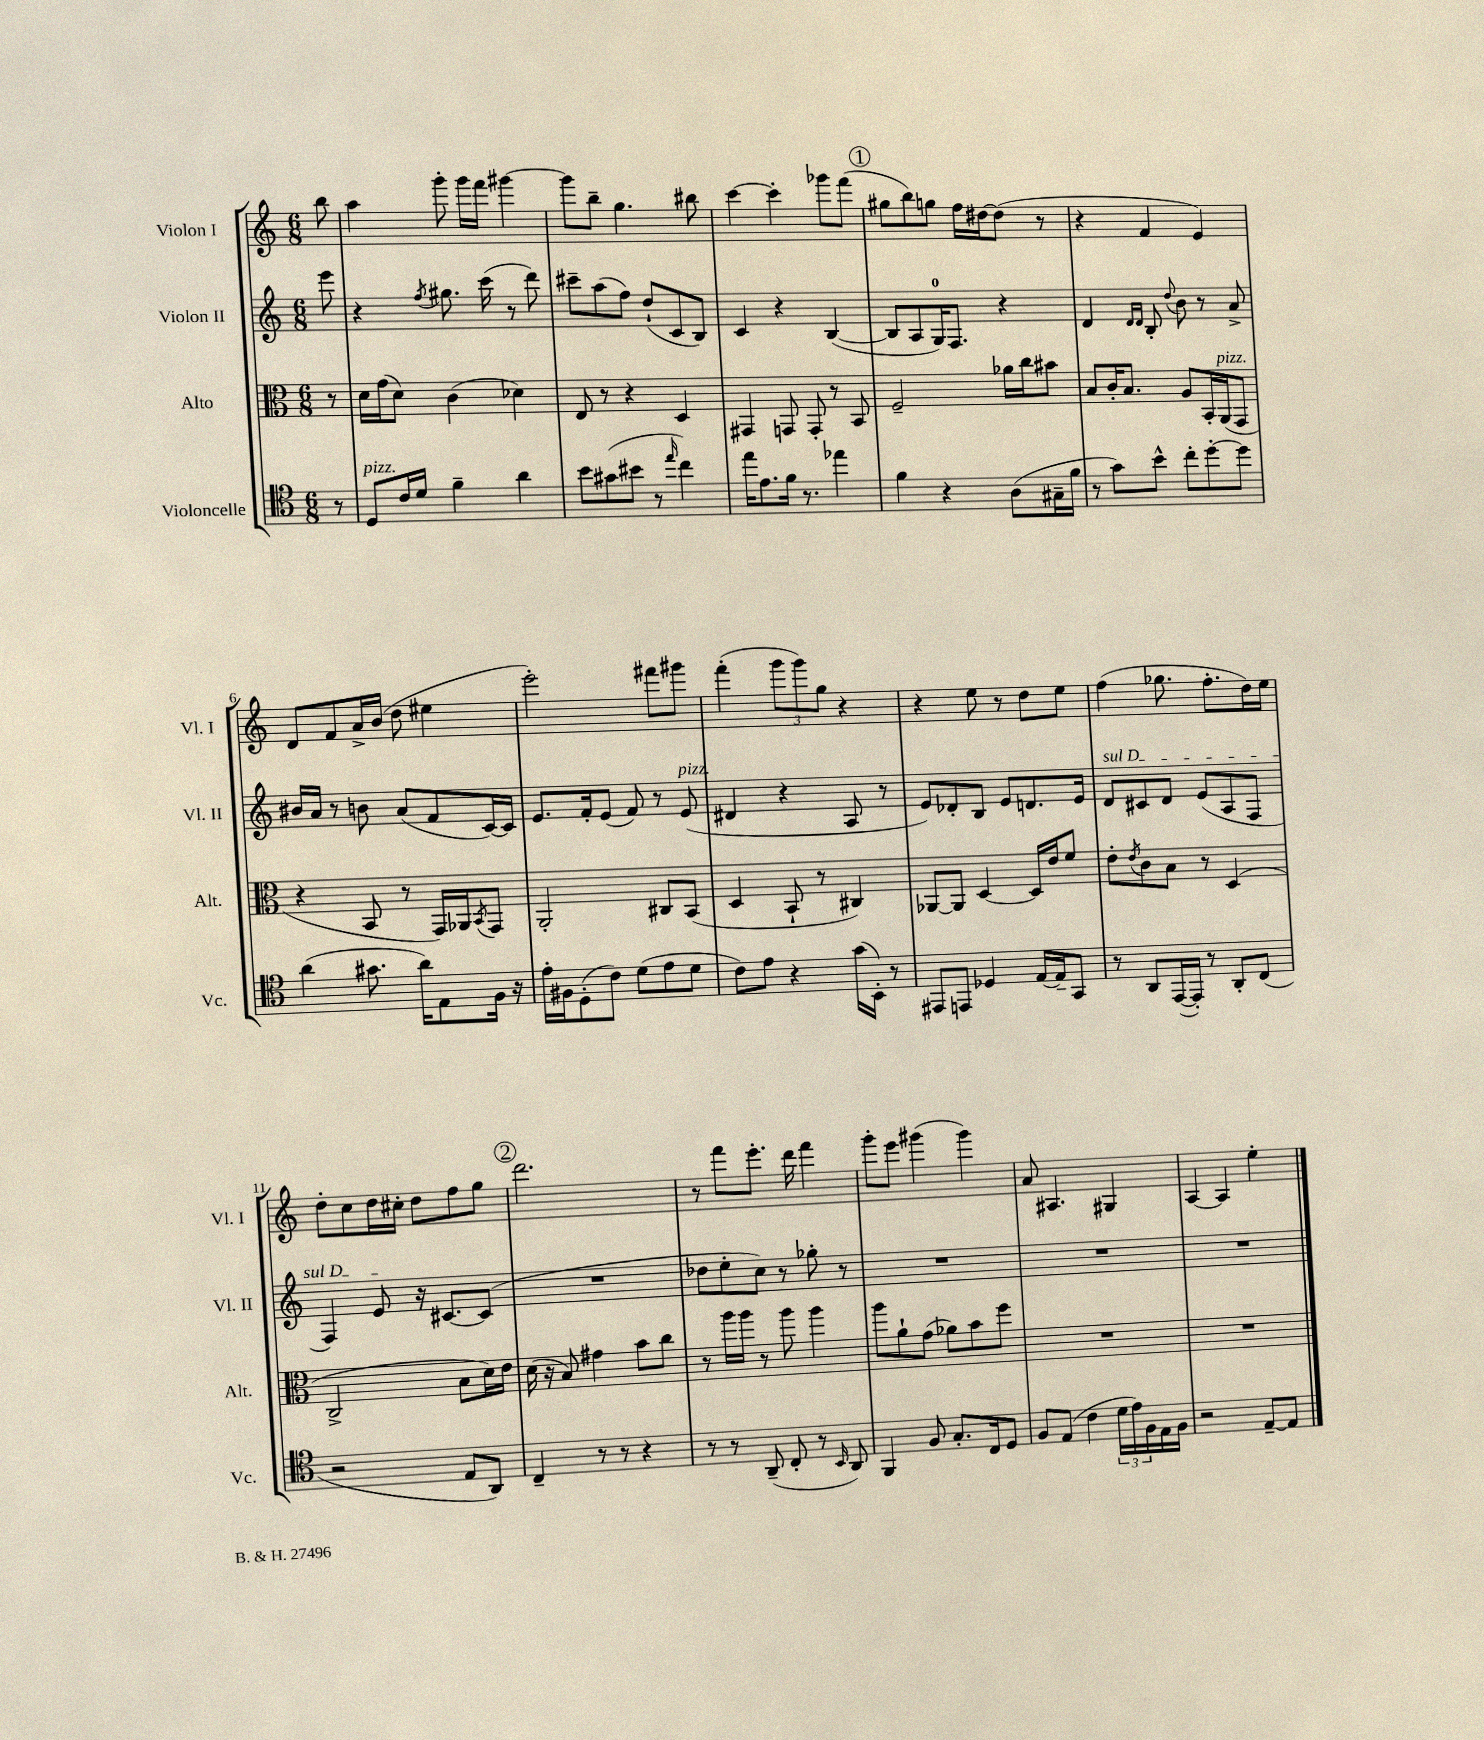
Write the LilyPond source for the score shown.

<<
\new StaffGroup <<
\new Staff = "s0" \with { instrumentName = "Violon I" shortInstrumentName = "Vl. I" } {
    \clef treble \key c \major \numericTimeSignature \time 6/8 \partial 8
    b''8 |
    a''4 g'''8-. g'''16 f'''16 gis'''4~ |
    gis'''8 b''8-- g''4. bis''8 |
    c'''4~ c'''4-. ges'''8 f'''8( |
    \mark \markup { \circle "1" } gis''8 b''8) g''8 f''16 dis''16~ dis''8( r8 |
    r4 f'4 e'4) |
    d'8 f'8 a'16-> b'16( d''8 eis''4 |
    e'''2-.) fis'''8 gis'''8 |
    f'''4-.( \tuplet 3/2 { g'''8 g'''8) g''8 } r4 |
    r4 e''8 r8 d''8 e''8 |
    f''4( ges''8. f''8.-. d''16) e''16 |
    d''8-. c''8 d''16 cis''16-. d''8 f''8 g''8 |
    \mark \markup { \circle "2" } d'''2. |
    r8 f'''8 e'''8.-. d'''16 f'''4 |
    g'''8-. e'''8 gis'''4( gis'''4) |
    a'8 ais4. gis4 |
    a4~ a4 e''4-. \bar "|." |
}
\new Staff = "s1" \with { instrumentName = "Violon II" shortInstrumentName = "Vl. II" } {
    \clef treble \key c \major \numericTimeSignature \time 6/8 \partial 8
    e'''8 |
    r4 \acciaccatura { f''8 } gis''8. c'''16( r8 d'''8) |
    cis'''8-- a''8( f''8) d''8-!( c'8 b8) |
    c'4 r4 b4~( |
    \mark \markup { \circle "1" } b8 a8 g16-0) f8. r4 |
    d'4 \grace { d'16 d'16 } b8-. \appoggiatura { d''8 } b'8 r8 a'8-> |
    bis'16 a'16 r8 b'8 a'8( f'8 c'16~) c'16 |
    e'8. f'16-. e'8( f'8) r8 e'8^\markup { \italic "pizz." }( |
    dis'4 r4 a8 r8 |
    e'8) des'8-. b8 e'8 d'8. e'16 |
    \once \override TextSpanner.bound-details.left.text = \markup { \italic "sul D" } d'8\startTextSpan cis'8 d'8 e'8( a8 f8 |
    f4) e'8\stopTextSpan r16 cis'8.~ cis'8( |
    \mark \markup { \circle "2" } R2. |
    des''8 e''8-. c''8) r8 ges''8-. r8 |
    R2. |
    R2. |
    R2. \bar "|." |
}
\new Staff = "s2" \with { instrumentName = "Alto" shortInstrumentName = "Alt." } {
    \clef alto \key c \major \numericTimeSignature \time 6/8 \partial 8
    r8 |
    d'16 g'16( d'8) c'4( des'4) |
    e8 r8 r4 d4 |
    gis,4 g,8 g,8-. r8 b,8 |
    \mark \markup { \circle "1" } f2-- aes'16 c''16 bis'8 |
    b8 c'16-. b8. a8 b,16-. a,16^\markup { \italic "pizz." }( g,8 |
    r4 b,8 r8 g,16) aes,16 \acciaccatura { b,8 } g,8 |
    a,2-. cis8 b,8( |
    d4 b,8-! r8 cis4) |
    aes,8~ aes,8 d4~ d16 e'16 f'8 |
    e'8-. \acciaccatura { e'8 } c'8 b8 r8 d4( |
    c2-> b8 d'16) e'16 |
    \mark \markup { \circle "2" } d'16( r16 b8) gis'4 b'8 c''8 |
    r8 a''16 a''16 r8 a''8 a''4 |
    a''8 a'8-! g'8( aes'8) b'8 f''8 |
    R2. |
    R2. \bar "|." |
}
\new Staff = "s3" \with { instrumentName = "Violoncelle" shortInstrumentName = "Vc." } {
    \clef tenor \key c \major \numericTimeSignature \time 6/8 \partial 8
    r8 |
    d8^\markup { \italic "pizz." } c'16 d'16 f'4-- a'4 |
    b'8 gis'8( bis'8 r8 \grace { e''16 } c''4) |
    e''16 e'8. f'16 r8. ees''4 |
    \mark \markup { \circle "1" } f'4 r4 a8( gis16-- f'16 |
    r8 g'8) b'8-^ c''8-. d''8~-. d''8 |
    a'4( gis'8. a'16) e8 f16 r16 |
    e'16-. fis16 d8-.( c'8) d'8( e'8 d'8 |
    c'8) e'8 r4 g'16( b,16-.) r8 |
    eis,8 e,8 des4 e16~ e16-- g,8 |
    r8 a,8 e,16~( e,16-.) r8 a,8-. c8( |
    r2 e8 a,8) |
    \mark \markup { \circle "2" } c4-- r8 r8 r4 |
    r8 r8 a,8--( c8-. r8 \grace { b,16 } a,8) |
    f,4 f8 g8.-. c16 d8 |
    f8 e8( c'4 \tuplet 3/2 { d'16 e'16) f16 } e16 f16 |
    r2 e8~-- e8 \bar "|." |
}
>>
>>
